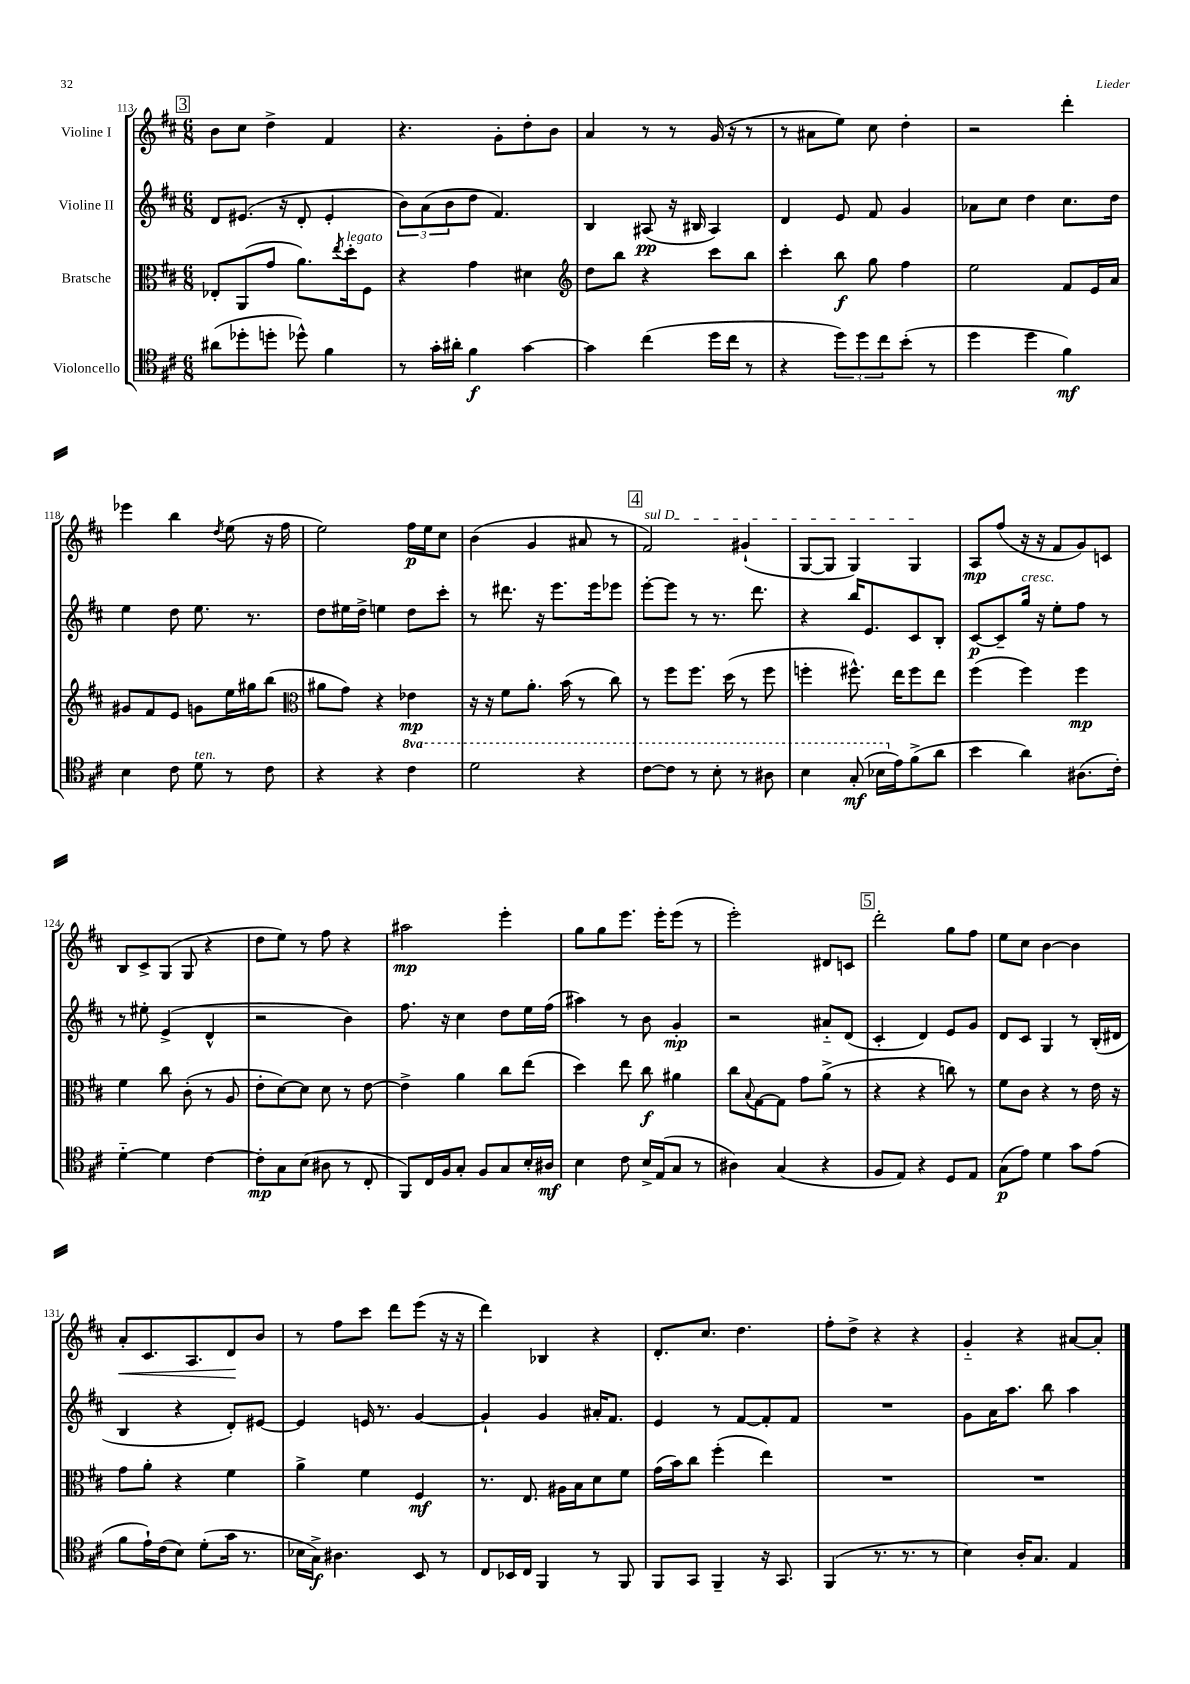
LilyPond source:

<<
\new StaffGroup <<
\new Staff = "s0" \with { instrumentName = "Violine I" } {
    \clef treble \key d \major \numericTimeSignature \time 6/8
    \mark \markup { \box "3" } b'8 cis''8 d''4-> fis'4 |
    r4. g'8-. d''8-. b'8 |
    a'4 r8 r8 g'16( r16 r8 |
    r8 ais'8 e''8) cis''8 d''4-. |
    r2 d'''4-. |
    ees'''4 b''4 \acciaccatura { d''8 } e''8( r16 fis''16 |
    e''2) fis''16\p e''16 cis''8 |
    b'4( g'4 ais'8 r8 |
    \mark \markup { \box "4" } \once \override TextSpanner.bound-details.left.text = \markup { \italic "sul D" } fis'2\startTextSpan) gis'4-!( |
    g8~ g8 g4) g4\stopTextSpan |
    a8\mp fis''8( r16 r16 fis'8 g'8) c'8 |
    b8 cis'8-> g8( g8 r4 |
    d''8 e''8) r8 fis''8 r4 |
    ais''2\mp e'''4-. |
    g''8 g''8 e'''8. e'''16-. e'''8( r8 |
    e'''2-.) dis'8 c'8 |
    \mark \markup { \box "5" } d'''2-. g''8 fis''8 |
    e''8 cis''8 b'4~ b'4 |
    a'8-.\< cis'8. a8. d'8\! b'8 |
    r8 fis''8 cis'''8 d'''8 e'''8( r16 r16 |
    d'''4) bes4 r4 |
    d'8.-. cis''8. d''4. |
    fis''8-. d''8-> r4 r4 |
    g'4-_ r4 ais'8~ ais'8-. \bar "|." |
}
\new Staff = "s1" \with { instrumentName = "Violine II" } {
    \clef treble \key d \major \numericTimeSignature \time 6/8
    \mark \markup { \box "3" } d'8 eis'8.( r16 d'8-. eis'4-. |
    \tuplet 3/2 { b'8) a'8( b'8 } d''8 fis'4.) |
    b4 ais8\pp( r16 bis16 ais4) |
    d'4 e'8 fis'8 g'4 |
    aes'8 cis''8 d''4 cis''8. d''16 |
    e''4 d''8 e''8. r8. |
    d''8 eis''16 d''16-> e''4 d''8 cis'''8-. |
    r8 dis'''8. r16 e'''8. e'''16 ees'''8 |
    \mark \markup { \box "4" } e'''8~-. e'''8 r8 r8. d'''8. |
    r4 b''16 e'8. cis'8 b8-. |
    cis'8~\p cis'8-- g''16^\markup { \italic "cresc." } r16 e''8-. fis''8 r8 |
    r8 eis''8-. e'4->( d'4-^ |
    r2 b'4) |
    fis''8. r16 cis''4 d''8 e''16 fis''16( |
    ais''4) r8 b'8 g'4-.\mp |
    r2 ais'8-_ d'8( |
    \mark \markup { \box "5" } cis'4-. d'4) e'8 g'8 |
    d'8 cis'8 g4 r8 b16-.( dis'16 |
    b4 r4 d'8-.) eis'8~ |
    eis'4 e'16 r8. g'4~ |
    g'4-! g'4 ais'16-. fis'8. |
    e'4 r8 fis'8~ fis'8-. fis'8 |
    R2. |
    g'8 a'16 a''8. b''8 a''4 \bar "|." |
}
\new Staff = "s2" \with { instrumentName = "Bratsche" } {
    \clef alto \key d \major \numericTimeSignature \time 6/8
    \mark \markup { \box "3" } ees8-. a,8( g'8 a'8.) \acciaccatura { e''8 } d''16-.^\markup { \italic "legato" } fis8 |
    r4 g'4 dis'4 |
    \clef treble d''8 b''8 r4 cis'''8 b''8 |
    cis'''4-. b''8\f g''8 fis''4 |
    e''2 fis'8 e'16 a'16 |
    gis'8 fis'8 e'8 g'8 e''16 gis''16 b''8( |
    \clef alto ais'8 g'8) r4 ees'4\mp |
    r16 r16 fis'8 a'8.-. b'16( r8 cis''8) |
    \mark \markup { \box "4" } r8 fis''8 fis''8. d''16( r8 fis''8 |
    f''4-. fis''8.-^) e''16 fis''8 e''8 |
    fis''4( fis''4) fis''4\mp |
    fis'4 cis''8 cis'8-.( r8 a8 |
    e'8-. d'8~) d'8 d'8 r8 e'8~ |
    e'4-> a'4 cis''8 e''8( |
    d''4) e''8 cis''8\f ais'4 |
    cis''8 \appoggiatura { b8 } g8~ g8 g'8 a'8->( r8 |
    \mark \markup { \box "5" } r4 r4 c''8) r8 |
    fis'8 cis'8 r4 r8 e'16 r16 |
    g'8 a'8-. r4 fis'4 |
    a'4-> fis'4 fis4\mf |
    r8. e8. ais16 b16 d'8 fis'8 |
    g'16( b'16) cis''8 fis''4-.( e''4) |
    R2. |
    R2. \bar "|." |
}
\new Staff = "s3" \with { instrumentName = "Violoncello" } {
    \clef tenor \key d \major \numericTimeSignature \time 6/8 \set Staff.ottavationMarkups = #ottavation-simple-ordinals
    \mark \markup { \box "3" } ais'8( des''8-. d''8-. des''8-^) fis'4 |
    r8 g'16-. ais'16-. fis'4\f g'4~ |
    g'4 cis''4( d''16 cis''16 r8 |
    r4 \tuplet 3/2 { d''8) d''8 cis''8 } b'8-.( r8 |
    d''4 d''4 fis'4\mf) |
    b4 cis'8 d'8^\markup { \italic "ten." } r8 cis'8 |
    r4 r4 \ottava #1 cis''4 |
    d''2 r4 |
    \mark \markup { \box "4" } cis''8~ cis''8 r8 b'8-. r8 ais'8 |
    b'4 g'8-.\mf( bes'16 \ottava #0 e'16) fis'8->( a'8 |
    b'4 a'4) ais8.( cis'16-.) |
    d'4~-_ d'4 cis'4~ |
    cis'8-.\mp g8 b8( ais8 r8 cis8-. |
    fis,8) cis16 fis16 g8-. fis8 g8 b16-. ais16\mf |
    b4 cis'8 b16-> e16( g8 r8 |
    ais4) g4( r4 |
    \mark \markup { \box "5" } fis8 e8) r4 d8 e8 |
    g8\p( e'8) d'4 g'8 e'8( |
    fis'8 e'16-!) cis'16( b8) d'8-.( g'16 r8. |
    bes16 g16->\f) ais4. b,8 r8 |
    cis8 bes,16 cis16 fis,4 r8 fis,8 |
    fis,8 g,8 fis,4-- r16 g,8. |
    fis,4( r8. r8. r8 |
    b4) a16-. g8. e4 \bar "|." |
}
>>
>>
\layout { \context { \Score currentBarNumber = #113 } }
